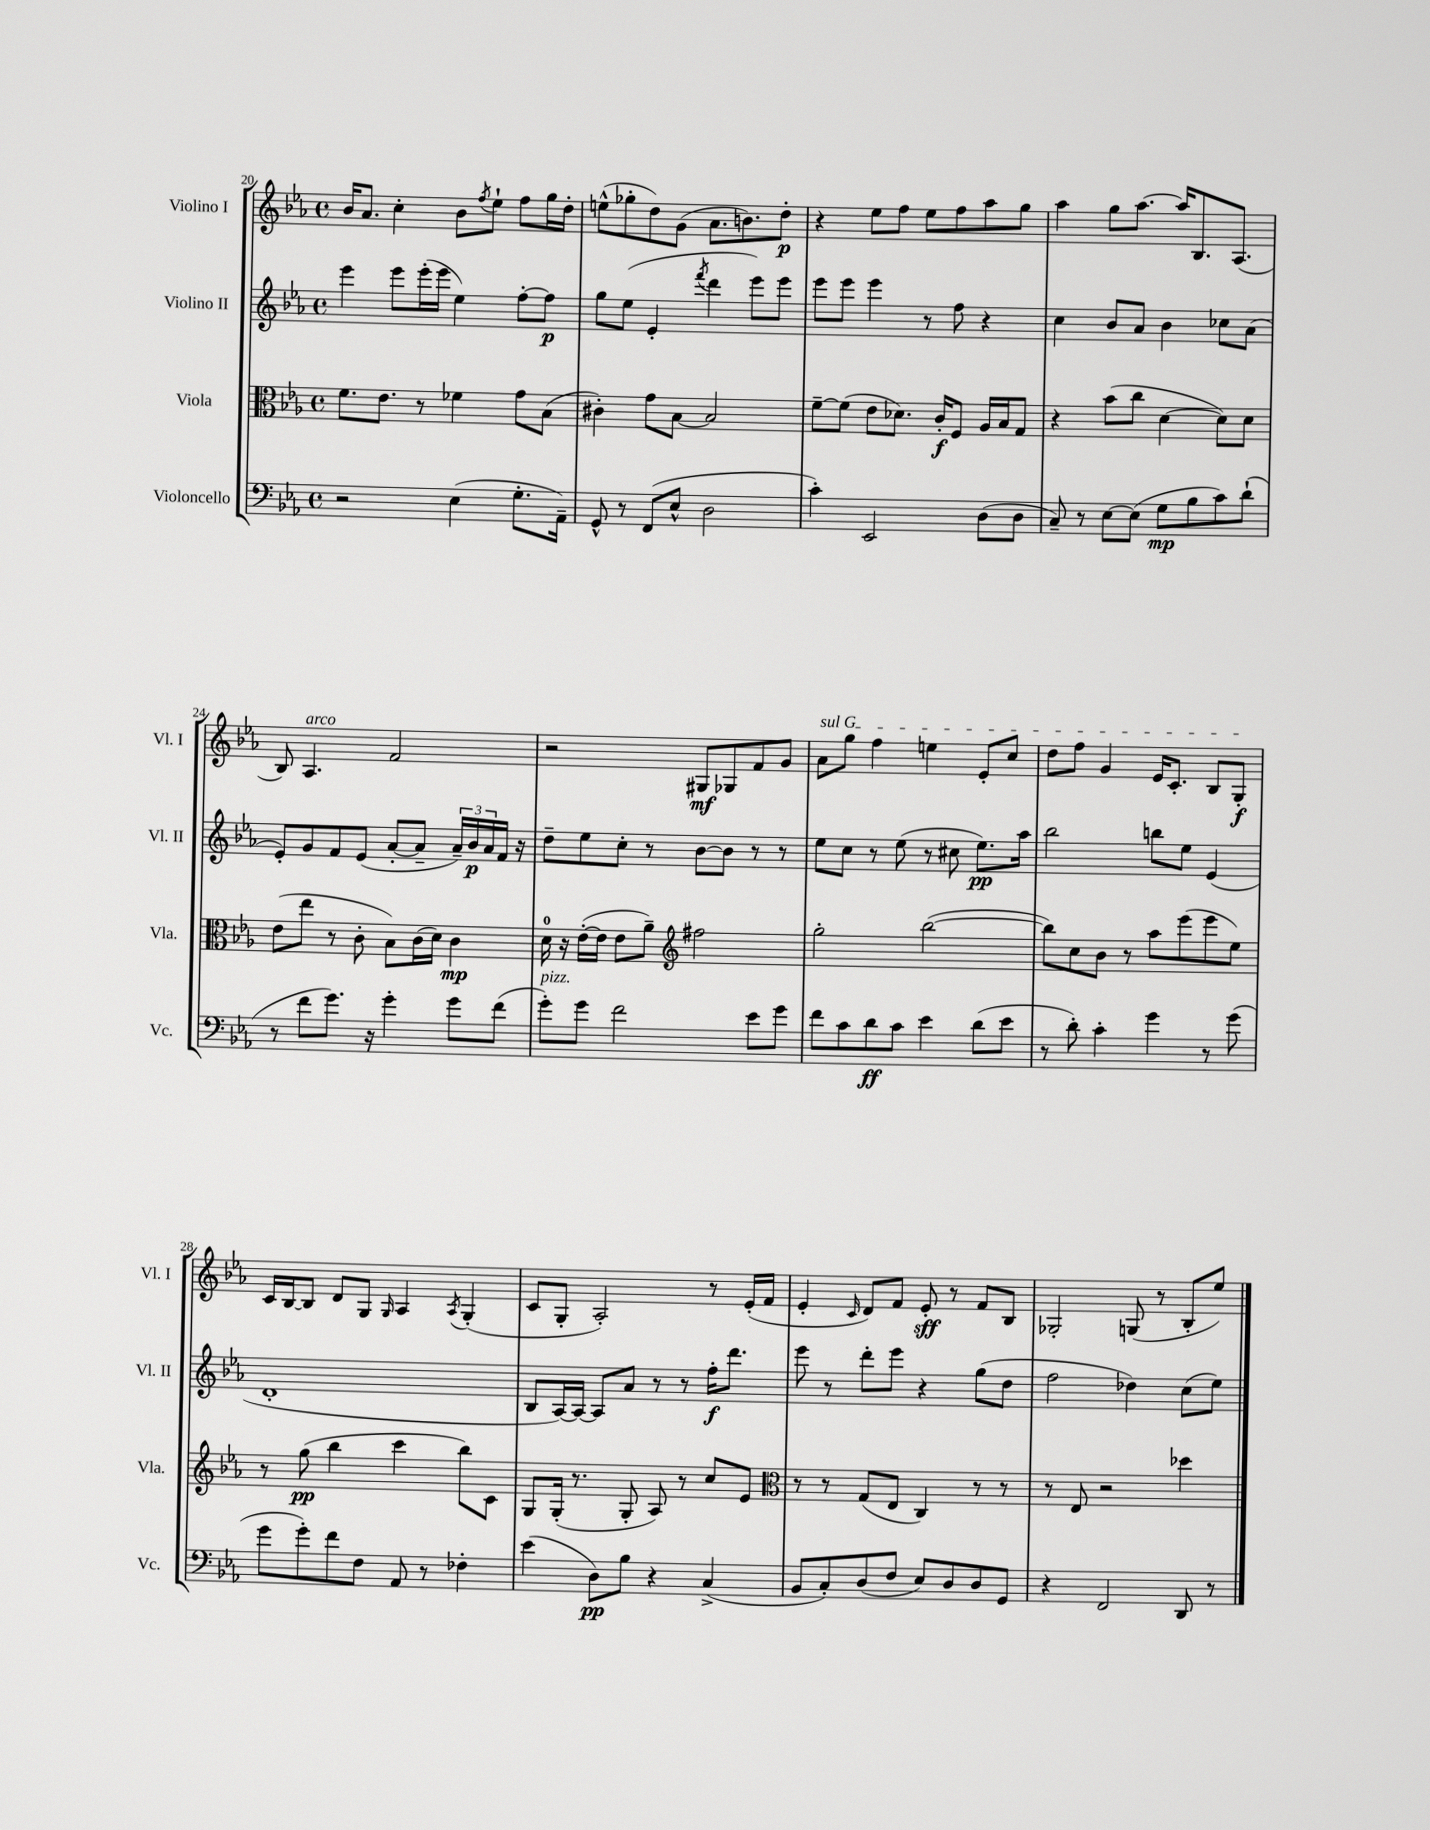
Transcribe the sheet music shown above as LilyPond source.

<<
\new StaffGroup <<
\new Staff = "s0" \with { instrumentName = "Violino I" shortInstrumentName = "Vl. I" } {
    \clef treble \key ees \major \defaultTimeSignature \time 4/4
    bes'16 aes'8. c''4-. bes'8 \acciaccatura { f''8 } ees''8-! f''8 g''16 d''16-. |
    e''8-^( ges''8-. d''8) g'8( aes'8. b'8.) d''8-.\p |
    r4 ees''8 f''8 ees''8 f''8 aes''8 g''8 |
    aes''4 g''8 aes''8.~ aes''16 bes8. aes8.( |
    bes8) aes4.^\markup { \italic "arco" } f'2 |
    r2 gis8\mf ges8 f'8 g'8 |
    \once \override TextSpanner.bound-details.left.text = \markup { \italic "sul G" } aes'8\startTextSpan g''8 f''4 e''4 ees'8-. c''8 |
    d''8 f''8 g'4 ees'16 c'8.-. bes8 g8-.\f\stopTextSpan |
    c'16 bes16~ bes8 d'8 g8 \grace { g16 } aes4 \acciaccatura { aes8 } g4-.( |
    c'8 g8-. aes2-.) r8 ees'16-.( f'16 |
    ees'4-. \grace { c'16 } d'8) f'8 ees'8-.\sff r8 f'8 bes8 |
    ges2-. g8( r8 bes8-. ees''8) \bar "|." |
}
\new Staff = "s1" \with { instrumentName = "Violino II" shortInstrumentName = "Vl. II" } {
    \clef treble \key ees \major \defaultTimeSignature \time 4/4
    ees'''4 ees'''8 ees'''16-.( ees'''16 ees''4) f''8~-. f''8\p |
    g''8 ees''8( ees'4-. \acciaccatura { f'''8 } d'''4 ees'''8) ees'''8 |
    ees'''8 ees'''8 ees'''4 r8 f''8 r4 |
    c''4 bes'8 aes'8 bes'4 ces''8 aes'8( |
    ees'8-.) g'8 f'8 ees'8( aes'8~-. aes'8-- \tuplet 3/2 { aes'16--) bes'16\p aes'16 } f'16 r16 |
    d''8-- ees''8 c''8-. r8 bes'8~ bes'8 r8 r8 |
    ees''8 c''8 r8 ees''8( r8 cis''8 ees''8.\pp) aes''16 |
    bes''2 b''8 ees''8 ees'4( |
    d'1-. |
    bes8 aes16~) aes16~ aes8 aes'8 r8 r8 f''16-.\f d'''8. |
    ees'''8 r8 d'''8-. ees'''8 r4 g''8( d''8 |
    f''2 des''4) c''8( ees''8) \bar "|." |
}
\new Staff = "s2" \with { instrumentName = "Viola" shortInstrumentName = "Vla." } {
    \clef alto \key ees \major \defaultTimeSignature \time 4/4
    f'8. ees'8. r8 fes'4 g'8 bes8( |
    cis'4-.) g'8 bes8~ bes2 |
    f'8~-- f'8( ees'8 des'8.) c'16-.\f f8 aes16 bes16 g8 |
    r4 bes'8( c''8 d'4~ d'8) d'8 |
    ees'8( ees''8 r8 c'8-. bes8) c'16( d'16) c'4\mp |
    d'16-0 r16 ees'16~-.( ees'16 ees'8 aes'8--) \clef treble fis''2 |
    g''2-. bes''2~( |
    bes''8) c''8 bes'8 r8 aes''8 ees'''8( ees'''8 ees''8) |
    r8 g''8\pp( bes''4 c'''4 bes''8) c'8 |
    g8 g16-.( r8. g8-. aes8) r8 c''8 ees'8 |
    \clef alto r8 r8 g8( ees8 c4) r8 r8 |
    r8 ees8 r2 des''4 \bar "|." |
}
\new Staff = "s3" \with { instrumentName = "Violoncello" shortInstrumentName = "Vc." } {
    \clef bass \key ees \major \defaultTimeSignature \time 4/4
    r2 ees4( g8.-. aes,16--) |
    g,8-^ r8 f,8( ees8-^ d2 |
    c'4-.) ees,2 d8( d8 |
    c8--) r8 ees8~ ees8( g8\mp bes8 c'8) d'8-!( |
    r8 f'8 g'8.) r16 g'4-. g'8 f'8( |
    g'8-.^\markup { \italic "pizz." }) g'8 f'2 ees'8 g'8 |
    f'8 c'8 d'8\ff c'8 ees'4 d'8( ees'8 |
    r8 d'8-.) c'4-. g'4 r8 g'8( |
    g'8 g'8-.) f'8 f8 aes,8 r8 fes4-. |
    ees'4( d8\pp) bes8 r4 c4->( |
    bes,8 c8-.) d8( f8 ees8) d8 d8 g,8 |
    r4 f,2 d,8 r8 \bar "|." |
}
>>
>>
\layout { \context { \Score currentBarNumber = #20 } }
